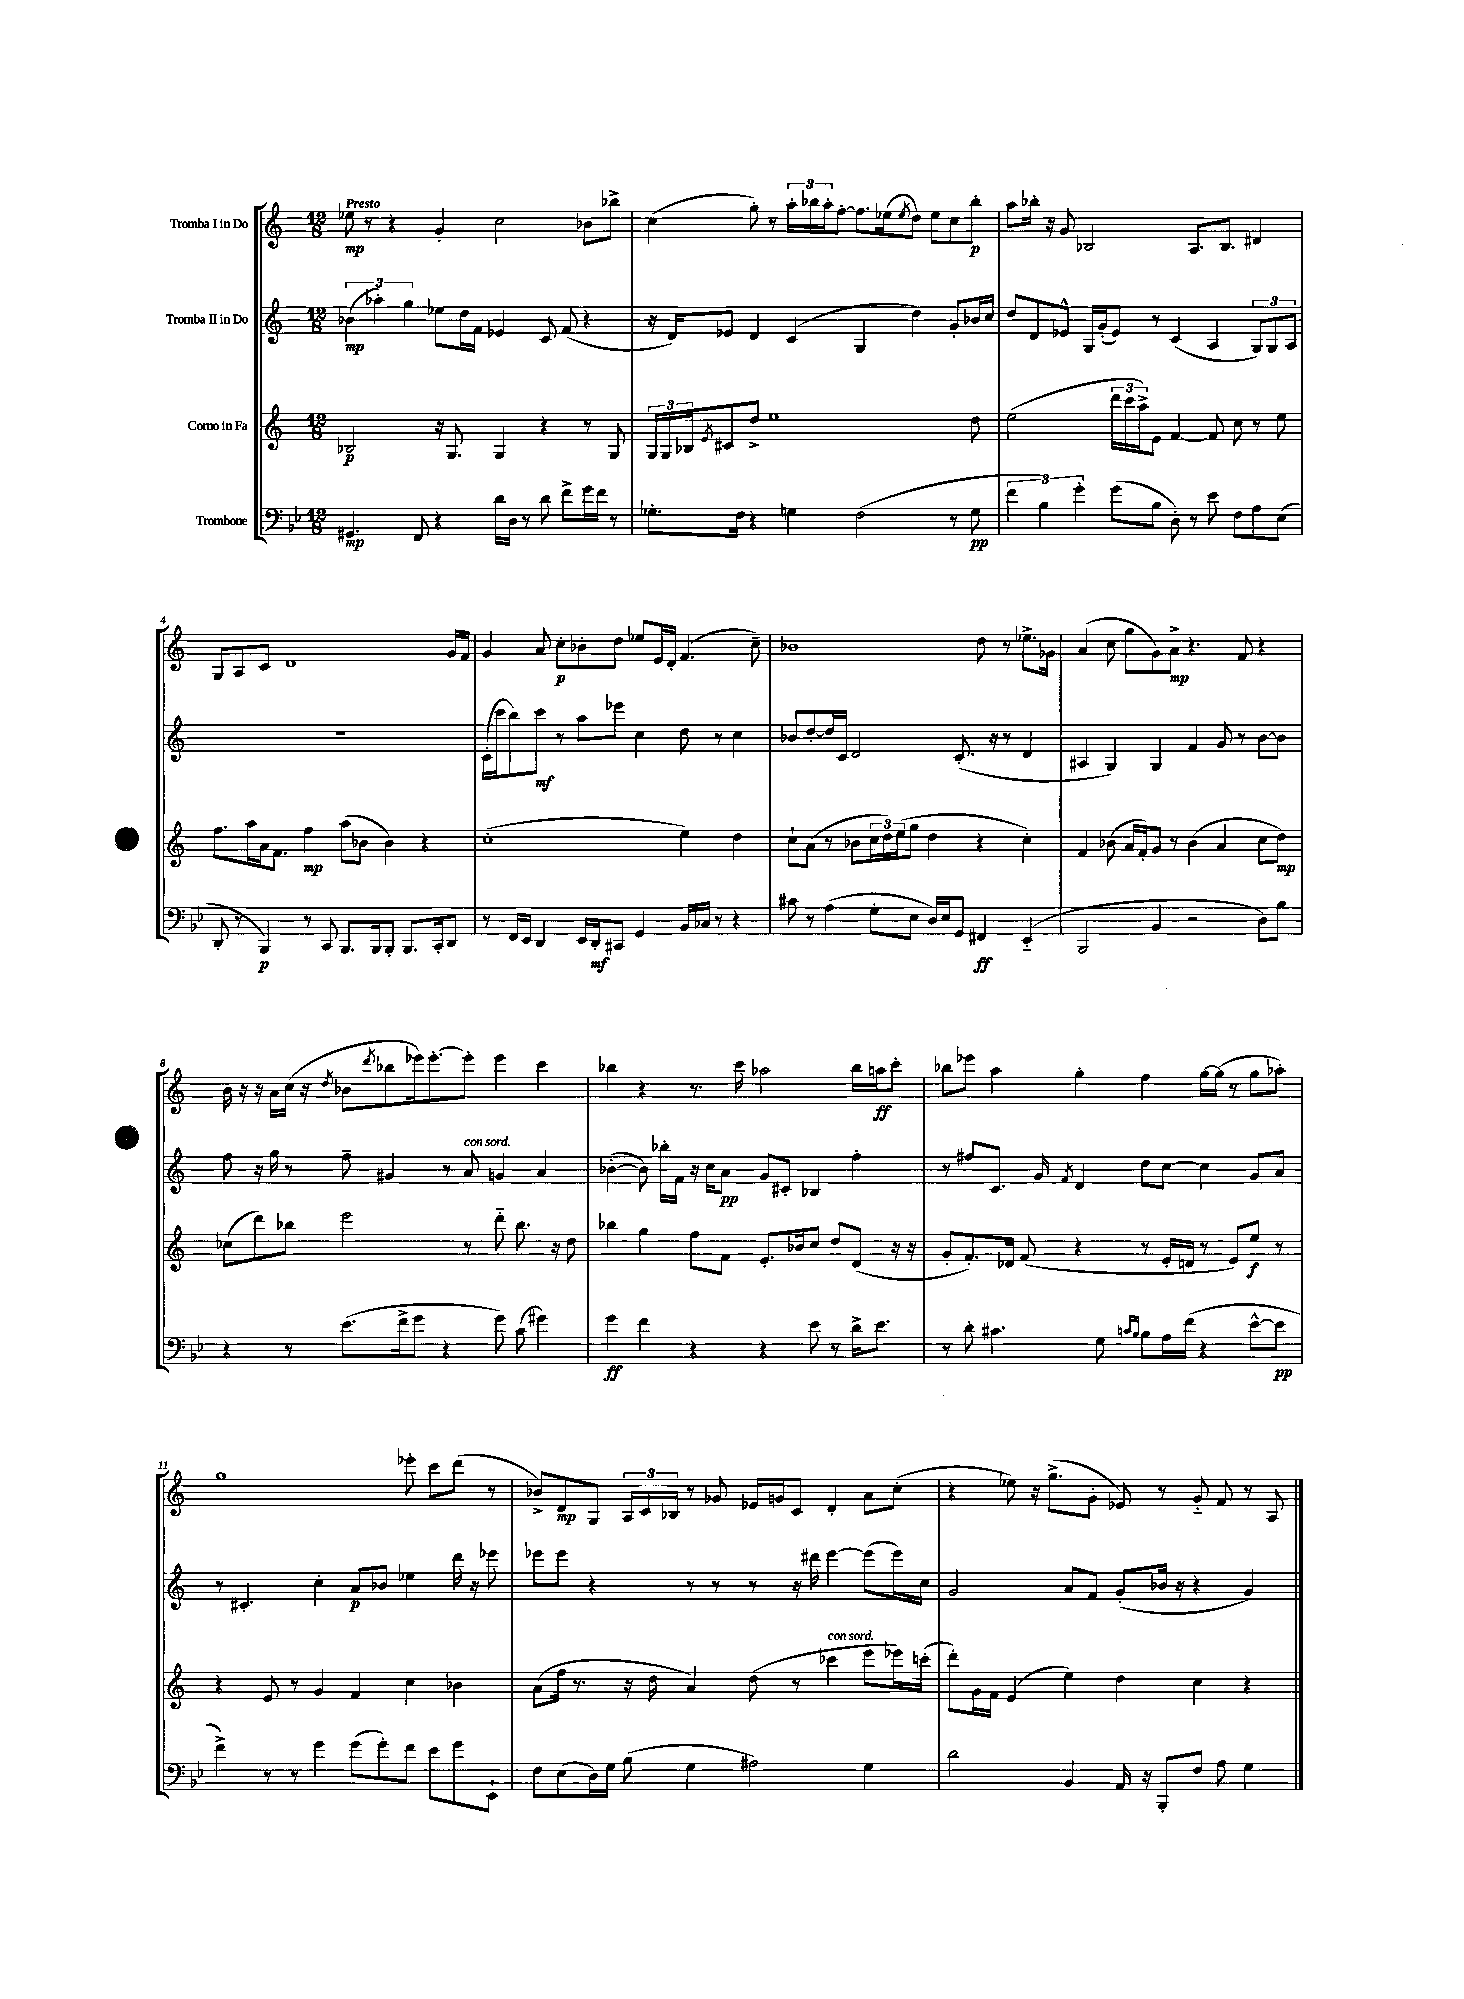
<<
\new StaffGroup <<
\new Staff = "s0" \with { instrumentName = "Tromba I in Do" } {
    \clef treble \key c \major \numericTimeSignature \time 12/8 \tempo "Presto"
    ees''8\mp r8 r4 g'4-. c''2 bes'8 bes''8-> |
    c''4( g''8-.) r8 \tuplet 3/2 { a''16-. bes''16 a''16-. } f''8~-. f''8. ees''16( \acciaccatura { ees''8 } d''8) ees''8 c''8 bes''8-.\p |
    a''8 bes''16-. r16 g'8 bes2 a8. bes8. dis'4 |
    g8 a8 c'8 d'1 g'16 f'16 |
    g'4 a'8 c''8-.\p bes'8-. d''8 ees''8 e'16 d'16-. f'4.( c''8--) |
    bes'1 d''8 r8 ees''8.-> ges'16 |
    a'4( c''8 g''8 g'8) a'8->\mp r4. f'8 r4 |
    b'16 r16 r16 a'16 c''16( r16 \acciaccatura { d''8 } bes'8 \acciaccatura { d'''8 } bes''8 ees'''16) ees'''8.~-. ees'''8-. ees'''4 c'''4 |
    bes''4 r4 r8. c'''16 aes''2 bes''16 a''16\ff c'''8-. |
    bes''8 ees'''8 a''4 g''4-. f''4 g''16~ g''16( r8 g''8 aes''8-.) |
    g''1 ees'''8-. c'''8 d'''8( r8 |
    bes'8->) d'8\mp g8 \tuplet 3/2 { a16 c'16 bes16 } r8 ges'8 ees'16 g'16 c'8 d'4-. a'8 c''8-.( |
    r4 ees''8) r16 g''8.->( g'8-. ees'8) r8 g'8-_ f'8 r8 a8 \bar "|." |
}
\new Staff = "s1" \with { instrumentName = "Tromba II in Do" } {
    \clef treble \key c \major \numericTimeSignature \time 12/8
    \tuplet 3/2 { bes'4\mp( aes''4-.) g''4 } ees''8 d''16 f'16 ees'4 c'8 f'8( r4 |
    r16 d'16) ees'8 d'4 c'4( g4 d''4) g'8-. bes'16 c''16 |
    d''8 d'8 ees'8-^ g16 g'16-.( ees'8) r8 c'4( a4 \tuplet 3/2 { g8) g8 a8 } |
    R1. |
    c'16-.( c'''16 b''8) c'''8\mf r8 a''8 ees'''8 c''4 d''8 r8 c''4 |
    bes'8 d''8~-. d''16 c'16 d'2 c'8.-.( r16 r8 d'4 |
    ais4 g4) g4 f'4 g'8 r8 b'8~ b'8 |
    f''8 r16 g''16 r8 f''8-- gis'4 r8 a'8^\markup { \italic "con sord." } g'4 a'4 |
    bes'4~-.( bes'8) bes''16-. f'16 r16 c''16 a'8\pp g'8 cis'8-. bes4 f''4-. |
    r8 fis''8 c'8. g'16 \acciaccatura { f'8 } d'4 d''8 c''8~ c''4 g'8 a'8 |
    r8 cis'4.-. c''4-. a'8\p bes'8 ees''4 d'''16 r16 ees'''8 |
    ees'''8 ees'''8 r4 r8 r8 r8 r16 dis'''16 ees'''4~ ees'''8( ees'''16) c''16 |
    g'2 a'8 f'8 g'8-.( bes'16 r16 r4 g'4) \bar "|." |
}
\new Staff = "s2" \with { instrumentName = "Corno in Fa" } {
    \clef treble \key c \major \numericTimeSignature \time 12/8
    bes2\p r16 g8. g4 r4 r8 g8 |
    \tuplet 3/2 { g16 g16 bes16 } \acciaccatura { e'8 } cis'8 d''8-> e''1 d''8 |
    e''2( \tuplet 3/2 { d'''16 c'''16 a''16->) } e'8 f'4~ f'8 c''8 r8 e''8 |
    f''8. a''16 a'16 f'8. f''4\mp a''8( bes'8 bes'4) r4 |
    c''1-.( e''4) d''4 |
    c''8-! a'8( r8 bes'8 \tuplet 3/2 { c''16 d''16) e''16( } g''8 d''4 r4 c''4-.) |
    f'4 bes'8( a'16 f'16-.) g'8 r8 bes'4( a'4 c''8 d''8\mp) |
    ces''8( d'''8) bes''8 e'''2 r8 d'''8-_ bes''8. r16 d''8 |
    bes''4 g''4 f''8 f'8 e'8.-. bes'16 c''8 d''8 d'8( r16 r16 |
    g'8-. f'8.-.) des'16 f'8( r4 r8 e'16-. d'16 r8 e'8) e''8\f r8 |
    r4 e'8 r8 g'4 f'4 c''4 bes'4 |
    a'8( f''16 r8. r16 d''16 a'4) d''8( r8 ces'''4^\markup { \italic "con sord." } e'''8 ees'''16) c'''16-.( |
    d'''8-.) g'16 f'16 e'4( e''4) d''4 c''4 r4 \bar "|." |
}
\new Staff = "s3" \with { instrumentName = "Trombone" } {
    \clef bass \key bes \major \numericTimeSignature \time 12/8
    gis,4.\mp f,8 r4 d'16 d16 r8 d'8 f'8-> g'16 f'16 r8 |
    ges8.-. f16 r4 g4 f2( r8 g8\pp |
    \tuplet 3/2 { f'4 bes4) g'4-. } g'8( bes8 d8-.) r8 ees'8 f8 a8 ees8( |
    d,8-. r8 bes,,4\p) r8 c,8 bes,,8. bes,,16 bes,,8-. bes,,8. c,16-. d,8 |
    r8 f,16 ees,16 d,4 ees,16 d,16-.\mf cis,8 g,4 bes,16 ces16 r8 r4 |
    cis'8 r8 a4( g8-. ees8 d16) ees16 g,8 fis,4\ff ees,4-_( |
    bes,,2 bes,4 r2 d8) bes8 |
    r4 r8 ees'8.( f'16-> g'8 r4 g'8) c'8( gis'4) |
    g'4\ff f'4 r4 r4 ees'8 r8 d'16-> ees'8. |
    r8 d'8-. cis'4. g8 \grace { c'16 bes16 } bes8 a16 f'16( r4 ees'8~-^ ees'8\pp |
    f'4->) r8 r8 g'4 g'8( g'8-.) f'8 ees'8 g'8 ees,8-! |
    f8 ees8( d16) g16 bes8( g4 ais2) g4 |
    d'2 bes,4 a,16 r16 bes,,8-. f8 a8 g4 \bar "|." |
}
>>
>>
